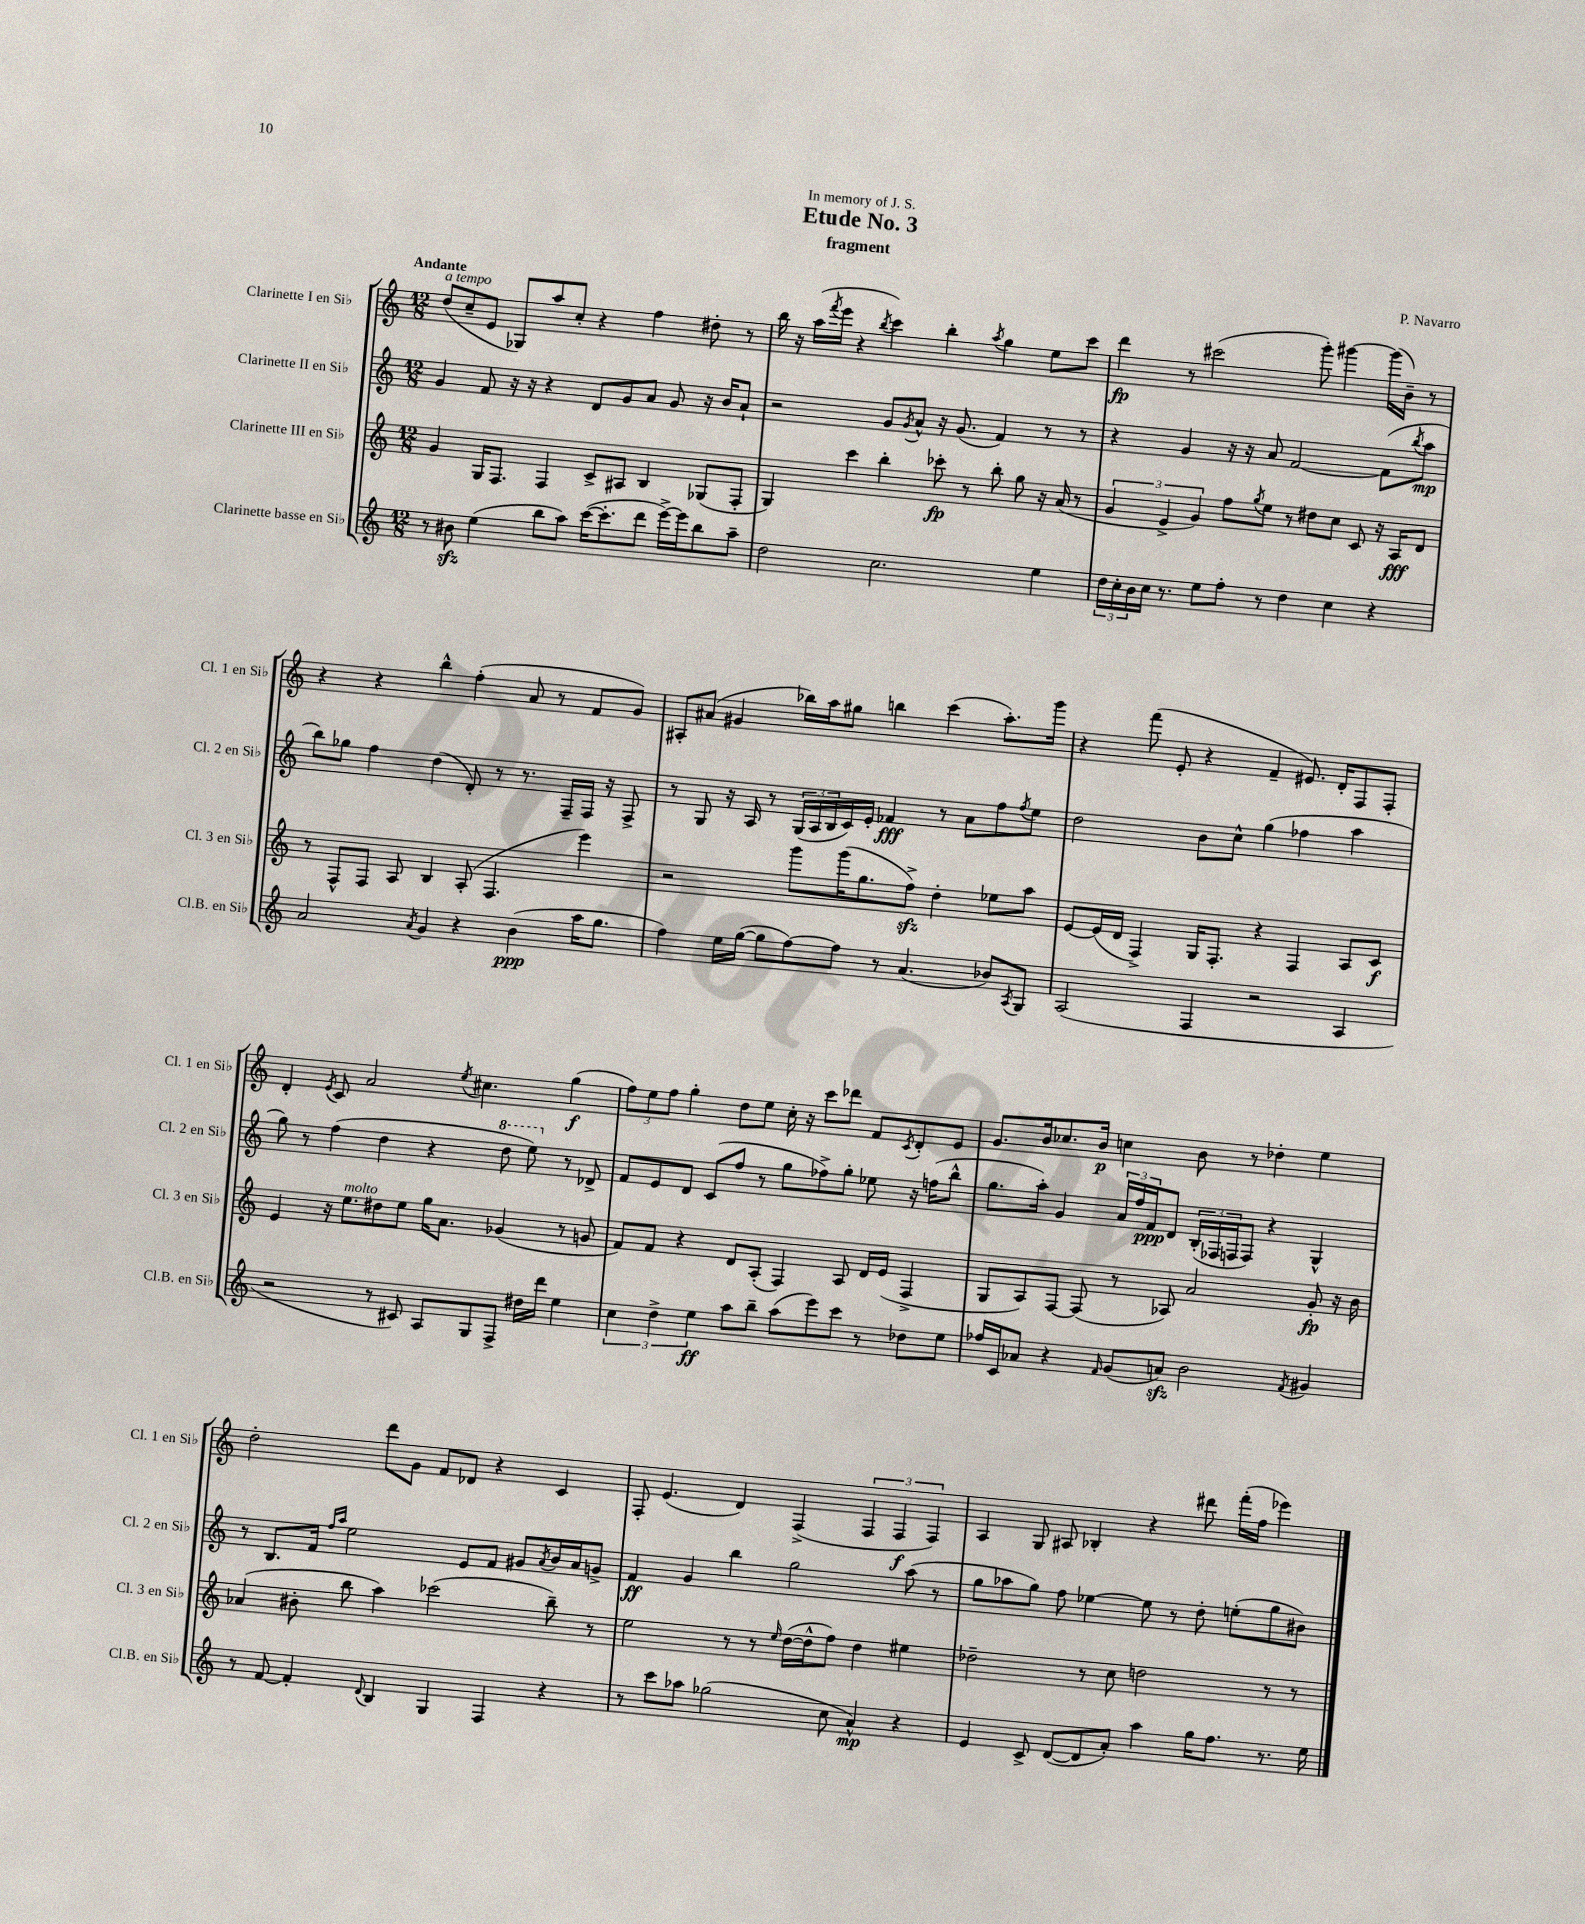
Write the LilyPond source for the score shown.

\header { title = "Etude No. 3" composer = "P. Navarro" subtitle = "fragment" dedication = "In memory of J. S." }
<<
\new StaffGroup <<
\new Staff = "s0" \with { instrumentName = "Clarinette I en Sib" shortInstrumentName = "Cl. 1 en Sib" } {
    \clef treble \key c \major \numericTimeSignature \time 12/8 \tempo "Andante"
    d''8^\markup { \italic "a tempo" }( c''8-- e'8 ges8) a''8 c''8-. r4 f''4 dis''8-. r8 |
    b''16 r16 a''16( \acciaccatura { f'''8 } e'''16 r4 \acciaccatura { b''8 } c'''4) b''4-. \acciaccatura { a''8 } g''4 e''8 c'''8 |
    d'''4\fp r8 cis'''2( g'''8-.) gis'''4~ gis'''16( b'16--) r8 |
    r4 r4 b''4-^ f''4-.( a'8 r8 f'8 g'8) |
    ais8-. ais'8( gis'4 bes''16) a''16 gis''8 b''4 c'''4( a''8.-.) g'''16 |
    r4 f'''8( e'8-. r4 f'4-- eis'8.) d'16-. f8 f8-. |
    d'4-. \acciaccatura { e'8 } c'8 a'2 \acciaccatura { e''8 } cis''4. g''4\f( |
    \tuplet 3/2 { f''8) e''8 f''8 } g''4-. d''8 e''8 c''16-. r16 c'''8 des'''8 f'8 \acciaccatura { c'8 } d'8-. e'8 |
    g'8. b'16 ces''8. b'16\p c''4 b'8 r8 des''4-. e''4 |
    d''2-. d'''8 g'8 f'8 des'8 r4 c'4 |
    f8-. e'4.( d'4) f4->( \tuplet 3/2 { f4 f4\f f4) } |
    a4 g8 ais8 bes4-. r4 dis'''8 f'''16-.( f''16 ees'''4) \bar "|." |
}
\new Staff = "s1" \with { instrumentName = "Clarinette II en Sib" shortInstrumentName = "Cl. 2 en Sib" } {
    \clef treble \key c \major \numericTimeSignature \time 12/8
    g'4 f'8 r16 r16 r4 d'8 g'8 a'8 g'8 r16 b'16 a'8-! |
    r2 g'8 \acciaccatura { g'8 } a'8-^ r16 g'8.( f'4) r8 r8 |
    r4 g'4 r16 r16 a'8 f'2~ f'8( \acciaccatura { b''8 } a''8\mp |
    b''8) ges''8 f''4 d''4( d'8-.) r8 r8. f16-- f16 r16 f8-> |
    r8 g8 r16 a16 r8 \tuplet 3/2 { g16( a16 b16 } c'16) e'16-. fes'4\fff r8 a'8 f''8 \acciaccatura { f''8 } e''8 |
    d''2 b'8 c''8-^ g''4( fes''4 a''4 |
    g''8) r8 f''4( d''4 r4 \ottava #1 d'''8 e'''8) \ottava #0 r8 des'8-> |
    f'8 e'8 d'8 c'8( f''8 r8 g''8 fes''8->) g''8-. ees''8 r16 f''16( b''8-^ |
    g''8. a''16-.) g'4 \tuplet 3/2 { a'16 f''16 f'16\ppp } d'8 \tuplet 3/2 { b16-.( fes16 f16 } f8) r4 g4-^ |
    r8 b8. f'16 \grace { f''16 a''16 } e''2 e'8 f'8 gis'8 \acciaccatura { a'8 } b'16 a'16 g'8-> |
    f'4\ff g'4 b''4 g''2 a''8( r8 |
    g''8 aes''8 g''8) f''8 ees''4~ ees''8 r8 d''8-. e''8-.( g''8 bis'8) \bar "|." |
}
\new Staff = "s2" \with { instrumentName = "Clarinette III en Sib" shortInstrumentName = "Cl. 3 en Sib" } {
    \clef treble \key c \major \numericTimeSignature \time 12/8
    g'4 g16 f8. f4 c'8-> ais8 b4 ges8( f8-. |
    g4) c'''4 b''4-. ces'''8-.\fp r8 b''8-. g''8 r16 a'16( r8 |
    \tuplet 3/2 { g'4 e'4-> g'4) } f''8 \acciaccatura { g''8 } e''8 r8 dis''8 c''8 c'8 r16 a16\fff d'8 |
    r8 f8-^ f8 a8 b4 a8-.( f4. e'''4) |
    r2 g'''8 g'''16( g''8. f''8->\sfz) d''4-. ees''8 a''8 |
    e'8~ e'16( d'16 f4->) g16 f8.-. r4 f4 a8 c'8\f |
    e'4 r16 e''8.^\markup { \italic "molto" } dis''8 e''8 g''16 a'8. ges'4( r8 g'8 |
    f'8) f'8 r4 d'8 a8-.( f4) a8 d'16 e'16( f4-> |
    g8 a8) f8~ f8( r8 aes8) a'2 g'8-.\fp r16 b'16 |
    aes'4( bis'8-. b''8 a''4) ces'''2( b''8--) r8 |
    e''2 r8 r8 \grace { e''16 } d''16~( d''16-^ f''8) d''4 eis''4 |
    des''2-- r8 c''8 d''2 r8 r8 \bar "|." |
}
\new Staff = "s3" \with { instrumentName = "Clarinette basse en Sib" shortInstrumentName = "Cl.B. en Sib" } {
    \clef treble \key c \major \numericTimeSignature \time 12/8
    r8 bis'8\sfz e''4( b''8 a''8) c'''16~( c'''8.-. d'''8 e'''16~->) e'''16 b''8 a''8-- |
    d''2 c''2. e''4 |
    \tuplet 3/2 { d''16 c''16-. b'16 } c''16 r8. e''8 f''8-. r8 d''4 c''4 r4 |
    a'2 \acciaccatura { a'8 } g'4 r4 b'4\ppp( a''16 g''8. |
    f''4) e''16 g''16~( g''8 f''8~) f''8 r8 a'4.( bes'8) \acciaccatura { a8 } g8 |
    a2( f4 r2 a4 |
    r2 r8 cis'8) a8 g8 f8-> dis''16 d'''16 e''4 |
    \tuplet 3/2 { c''4 d''4-> e''4\ff } a''8 b''8-- a''8( e'''8) c'''8 r8 des''8 e''8 |
    fes''16 c'16 aes'8 r4 \grace { f'16 } g'8( a'8\sfz) b'2 \acciaccatura { f'8 } gis'4 |
    r8 f'8~ f'4-. \appoggiatura { d'8 } b4 g4 f4 r4 |
    r8 c'''8 aes''8 ges''2( c''8 a'4-^\mp) r4 |
    e'4 c'8-> d'8~( d'8 a'8-.) a''4 g''16 f''8. r8. e''16 \bar "|." |
}
>>
>>
\layout { \context { \Score \remove "Bar_number_engraver" } }
